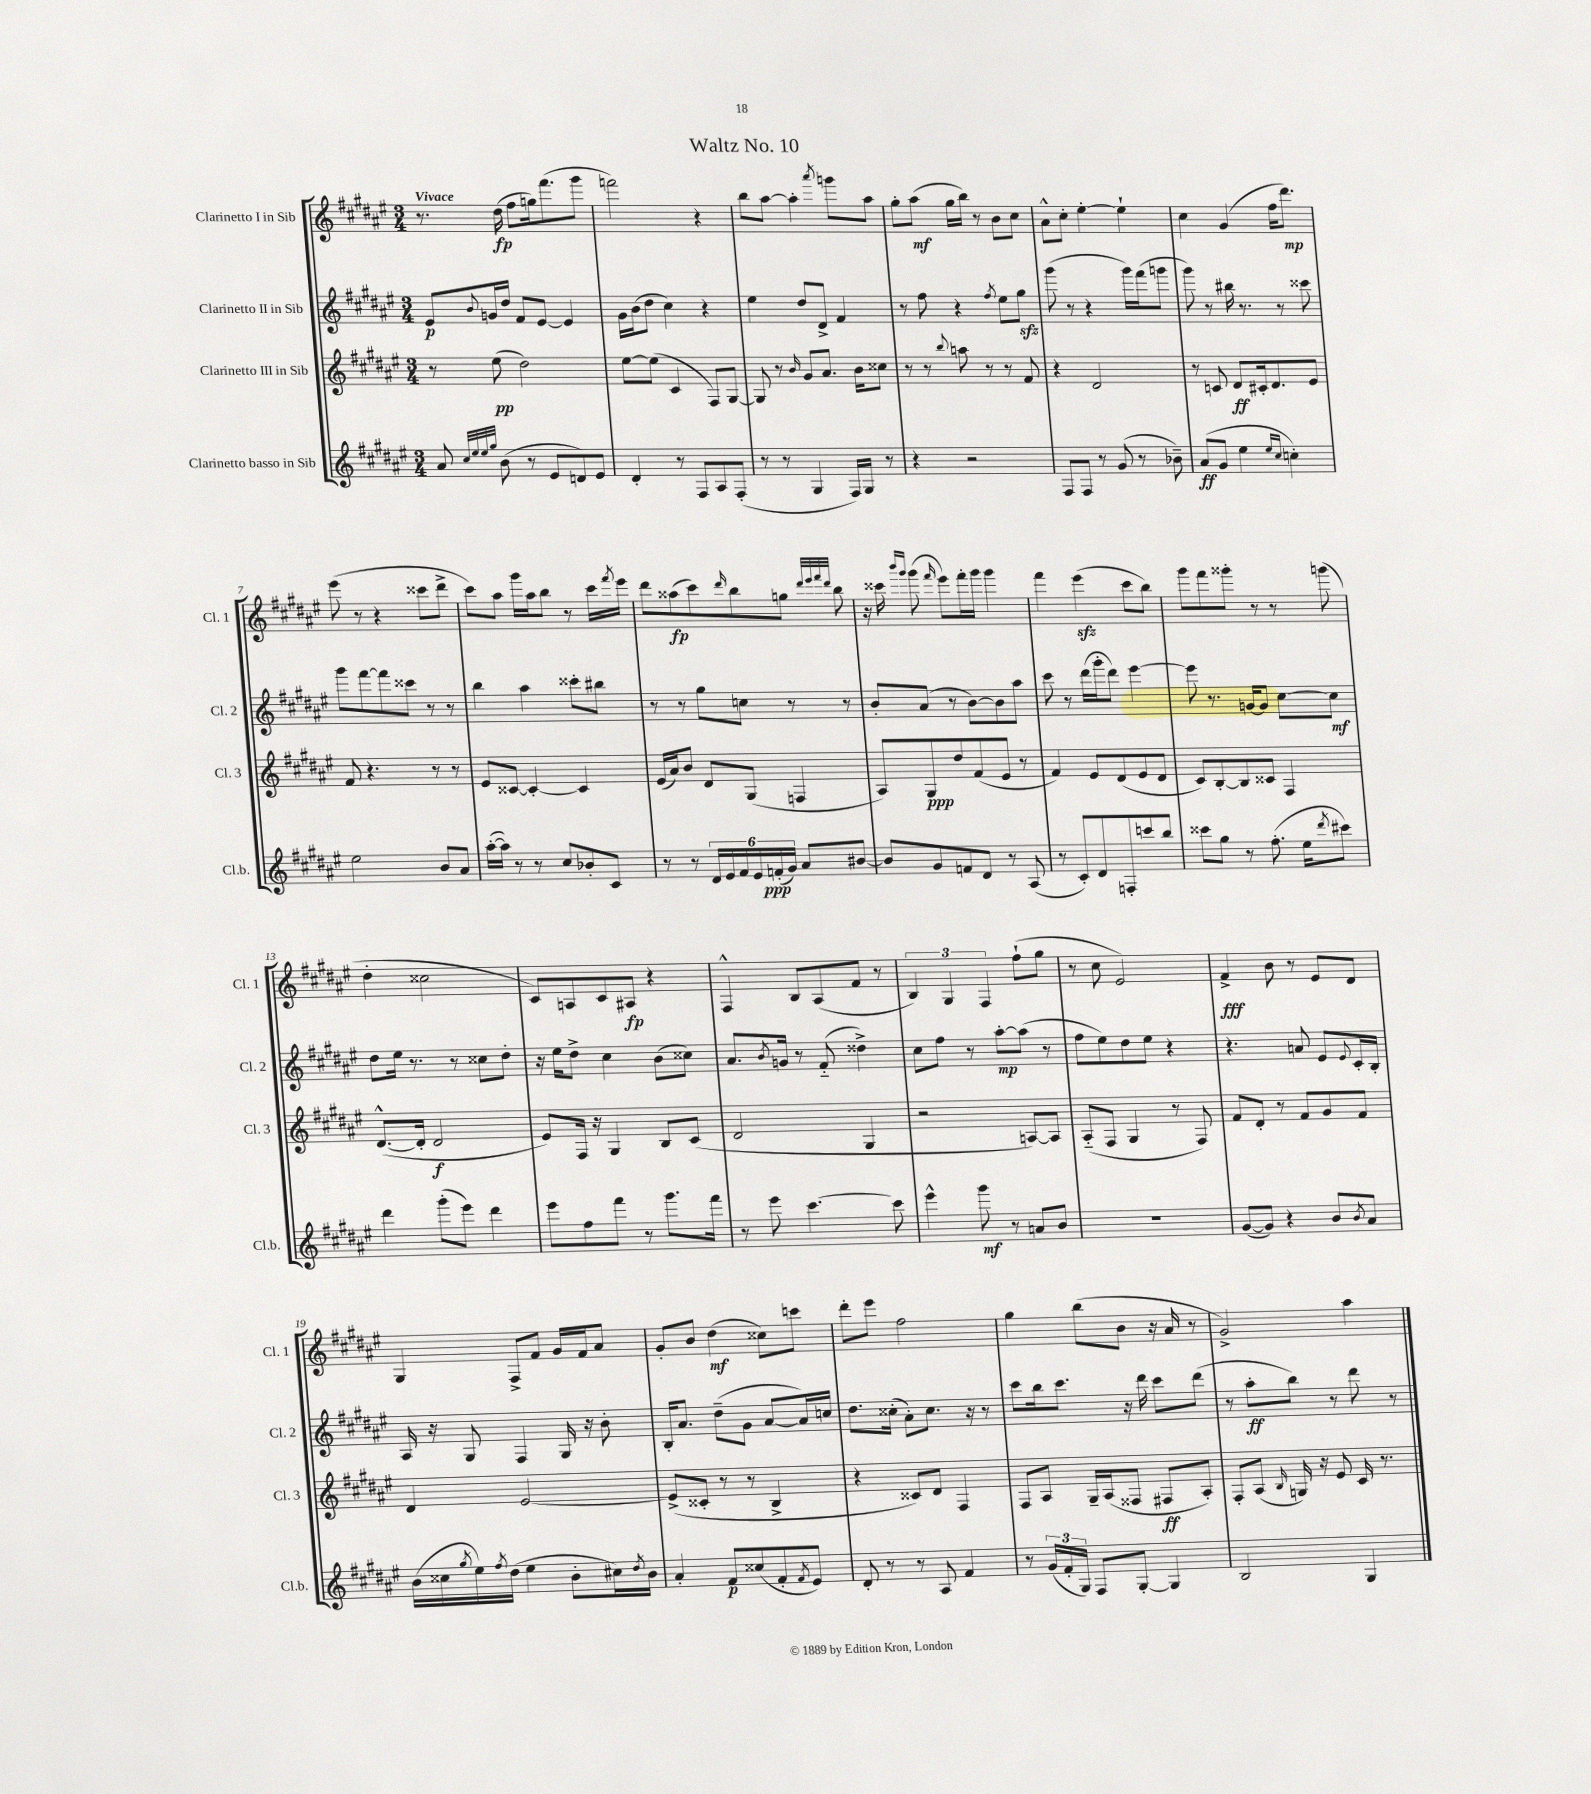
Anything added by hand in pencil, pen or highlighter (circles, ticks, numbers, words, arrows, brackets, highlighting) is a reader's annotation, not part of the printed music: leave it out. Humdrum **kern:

**kern	**kern	**kern	**kern
*staff4	*staff3	*staff2	*staff1
*clefG2	*clefG2	*clefG2	*clefG2
*k[f#c#g#d#a#e#]	*k[f#c#g#d#a#e#]	*k[f#c#g#d#a#e#]	*k[f#c#g#d#a#e#]
*M3/4	*M3/4	*M3/4	*M3/4
8a#	8r	8e#	8.r
32qqcc#	.	.	.
32qqee#	.	.	.
32qqee#	.	.	.
32qqgg#	.	8qqb	.
(8b	(8ee#	16g	.
.	.	16dd#	(16dd#
8r	2dd#)	8f#	8ff#
8e#	.	[8e#	16gg)
.	.	.	(8.fff#
8d)	.	4e#]	.
8e#	.	.	8ggg#
=	=	=	=
4d#'	[8ee#	16g#	2fff)
.	.	(16b	.
.	(8ee#]	8dd#	.
8r	4c#	4cc#)	.
8F#	.	.	.
8A#	8F#)	4r	4r
(8F#'	[8G#	.	.
=	=	=	=
8r	8G#]	4ee#	8bb
8r	8r	.	[8aa#
.	16qqb	.	.
4G#	8g#	8dd#	4aa#']
.	8.a#	8d#^	.
.	.	.	8qaaa#
16F#)	.	4f#	8ggg
16G#	16b	.	.
8r	8cc##	.	8aa#
=	=	=	=
4r	8r	8r	8gg#'
.	8r	8ff#	(8aa#
.	8qqbb	.	.
2r	8aa	4r	16gg#
.	.	.	16bb)
.	8r	.	8r
.	.	8qff#	.
.	8r	8ee#	8b
.	8f#	8gg#	8cc#
=	=	=	=
8F#	4r	(8ggg#	8a#^^
8F#	.	8r	8cc#'
8r	2d#	4r	[4ee#'
(8g#	.	.	.
8r	.	16ggg#)	4ee#`]
.	.	(16fff#	.
8b-~)	.	8ggg	.
=	=	=	=
(8a#	8r	8ggg#)	4cc#
8g#	8c	8r	.
4ee#	8d#	16bb#	(4g#
.	.	8.r	.
.	16c#'	.	.
.	8.d#	.	.
16qqee#	.	.	.
16qqcc#	.	.	.
4cc')	.	8r	16ff#
.	.	.	8.ddd#)
.	8e#	8ccc##	.
=	=	=	=
2ee#	8f#	8ggg#	(8eee#
.	4.r	[8fff#	8r
.	.	8fff#]	4r
.	.	8ccc##	.
8b	8r	8r	8ccc##
8a#	8r	8r	8ddd#^
=	=	=	=
([16aa#'	8e#	4bb	8ccc#)
16aa#])	.	.	.
8r	[8c##	.	8aa#
8r	4c##'_	4aa#	16ggg#
.	.	.	16aa#
8cc#	.	.	8bb
8b-'	4c##]	8ccc##'	8r
8c#	.	8bb#	16ccc#
.	.	.	8qfff#
.	.	.	16eee#
=	=	=	=
8r	(16e#	8r	8ddd#
.	16a#)	.	.
8r	8b	8r	(8aa##
24d#	8d#	8gg#	8ccc#)
24e#	.	.	.
24f#	.	.	.
.	.	.	16qqddd#
24e#	(8G#	8cc	8bb
(24f'	.	.	.
24g#)	.	.	.
8a#	4F	8r	8gg
.	.	.	32qqddd#
.	.	.	32qqeee#
.	.	.	32qqfff#
.	.	.	32qqddd#
[8b#	.	8r	8bb
=	=	=	=
8b#]	8A#)	8b'	16r
.	.	.	16ccc##
.	.	.	16qqbbb
.	.	.	16qqggg#
8g#	8G#	(8a#	(8ggg#
.	.	.	16qqfff#
8f	8dd#	8r	8eee#)
8d#	(8f#	[8b)	16fff#'
.	.	.	16ggg#
8r	8e#	8b]	4ggg#
(8A#	8r	8aa#	.
=	=	=	=
8r	4f#)	8ccc#	4fff#
8c#')	.	8r	.
8d#	8e#	(16ddd#	(4eee#
.	.	16ggg#'	.
8F'	(8d#	8ddd#)	.
8ccc	8e#	[4eee#	8ccc#
8bb	8d#	.	8bb)
=	=	=	=
8ccc##	8c#)	8eee#]	8ggg#
8gg#	[8B'	8.r	8fff#
8r	8B]	.	8ggg##'
.	.	[16g	.
(8.ff#'	8c##	8g]	8r
.	4F#	[8cc#	8r
16ee#	.	.	.
8qddd#	.	.	.
8ccc#)	.	8cc#]	(8ggg
=	=	=	=
4ddd#	([8.d#^^	8dd#	4dd#'
.	.	16ee#	.
.	16d#']	8.r	.
(8ggg#'	2d#	.	2cc##
8eee#)	.	8r	.
4ddd#	.	8cc##	.
.	.	8dd#'	.
=	=	=	=
8eee#	8e#)	16r	8c#)
.	.	16ee#	.
8ff#	16F#	8dd#^	8A
.	16r	.	.
8fff#	4G#	4cc#	8c#
8r	.	.	8A#
8.ggg#	8B	(8b	4r
.	(8c#	8cc##)	.
16fff#	.	.	.
=	=	=	=
8r	2d#	8.a#	4F#^^
8eee#	.	.	.
.	.	8qb	.
.	.	16g	.
[4.ccc#	.	8r	8B
.	.	(8f#'~	(8A#
.	4G#	4dd##^)	8f#
8ccc#]	.	.	8r
=	=	=	=
4eee#^^	2r	8cc#	6B)
.	.	8ff#	.
.	.	.	6G#
8ggg#	.	8r	.
.	.	.	6F#
8r	.	[8aa#'	.
8a	[8A)	(8aa#]	(8ff#`
8b	8A]	8r	8gg#
=	=	=	=
2.r	(8A#'~	8ff#	8r
.	8F#	8ee#)	8cc#
.	4G#	8dd#	2e#)
.	.	8ee#	.
.	8r	4r	.
.	8F#)	.	.
=	=	=	=
([8g#	8f#	4.r	4f#^
8g#])	8d#'	.	.
4r	8r	.	8b
.	8f#	8a	8r
8b	8g#	8e#	8e#
8qb	.	8qqe#	.
8a#	8f#	16c#'	8d#
.	.	16B'	.
=	=	=	=
(16b	4d#	16A#	4G#
16cc##	.	16r	.
8qgg#	.	.	.
16ee#)	.	8G#	.
8qff#	.	.	.
(16dd#	.	.	.
4ee#	[2e#	4F#	8F#^
.	.	.	8f#
8b'	.	16G#	16g#
.	.	16r	16f#
16cc#)	.	8b'	8a#
8qdd#	.	.	.
16b	.	.	.
=	=	=	=
4a#'	(8e#^]	16B'	8g#'
.	.	8.a#	.
.	8c##'	.	8b
8f#	8r	(8dd#~	(4dd#
(8cc##	8r	8g#	.
8f#'	4B^	[8a#	8cc##)
8qf#	.	.	.
8e#)	.	16a#])	8ccc
.	.	16cc	.
=	=	=	=
8d#'	4r	8.dd#	8ddd#'
8r	.	.	8eee#
.	.	(16cc##'	.
8r	8c##)	8a#')	2ff#
8A#	8d#	8.cc##	.
4f#	4F#	.	.
.	.	16r	.
.	.	8r	.
=	=	=	=
8r	8F#	8ccc#	4gg#
(24g#	8A#	16bb	.
24f#'	.	.	.
.	.	8.ccc#	.
24G#)	.	.	.
8F#	16G#~	.	(8bb
.	(16A#	.	.
[8G#'	8F##	16r	8b
.	.	16ddd#	.
4G#]	8F#	8ccc#	16r
.	.	.	16a#
.	8A#')	(8ddd#	8r
=	=	=	=
2B	8F#'	8r	2g#^)
.	(8A#	8aa#'	.
.	16qqB	.	.
.	16G)	8bb)	.
.	16r	.	.
.	8e#	8r	.
4G#	16c#	8ddd#	4aa#
.	8.r	.	.
.	.	8r	.
==	==	==	==
*-	*-	*-	*-
